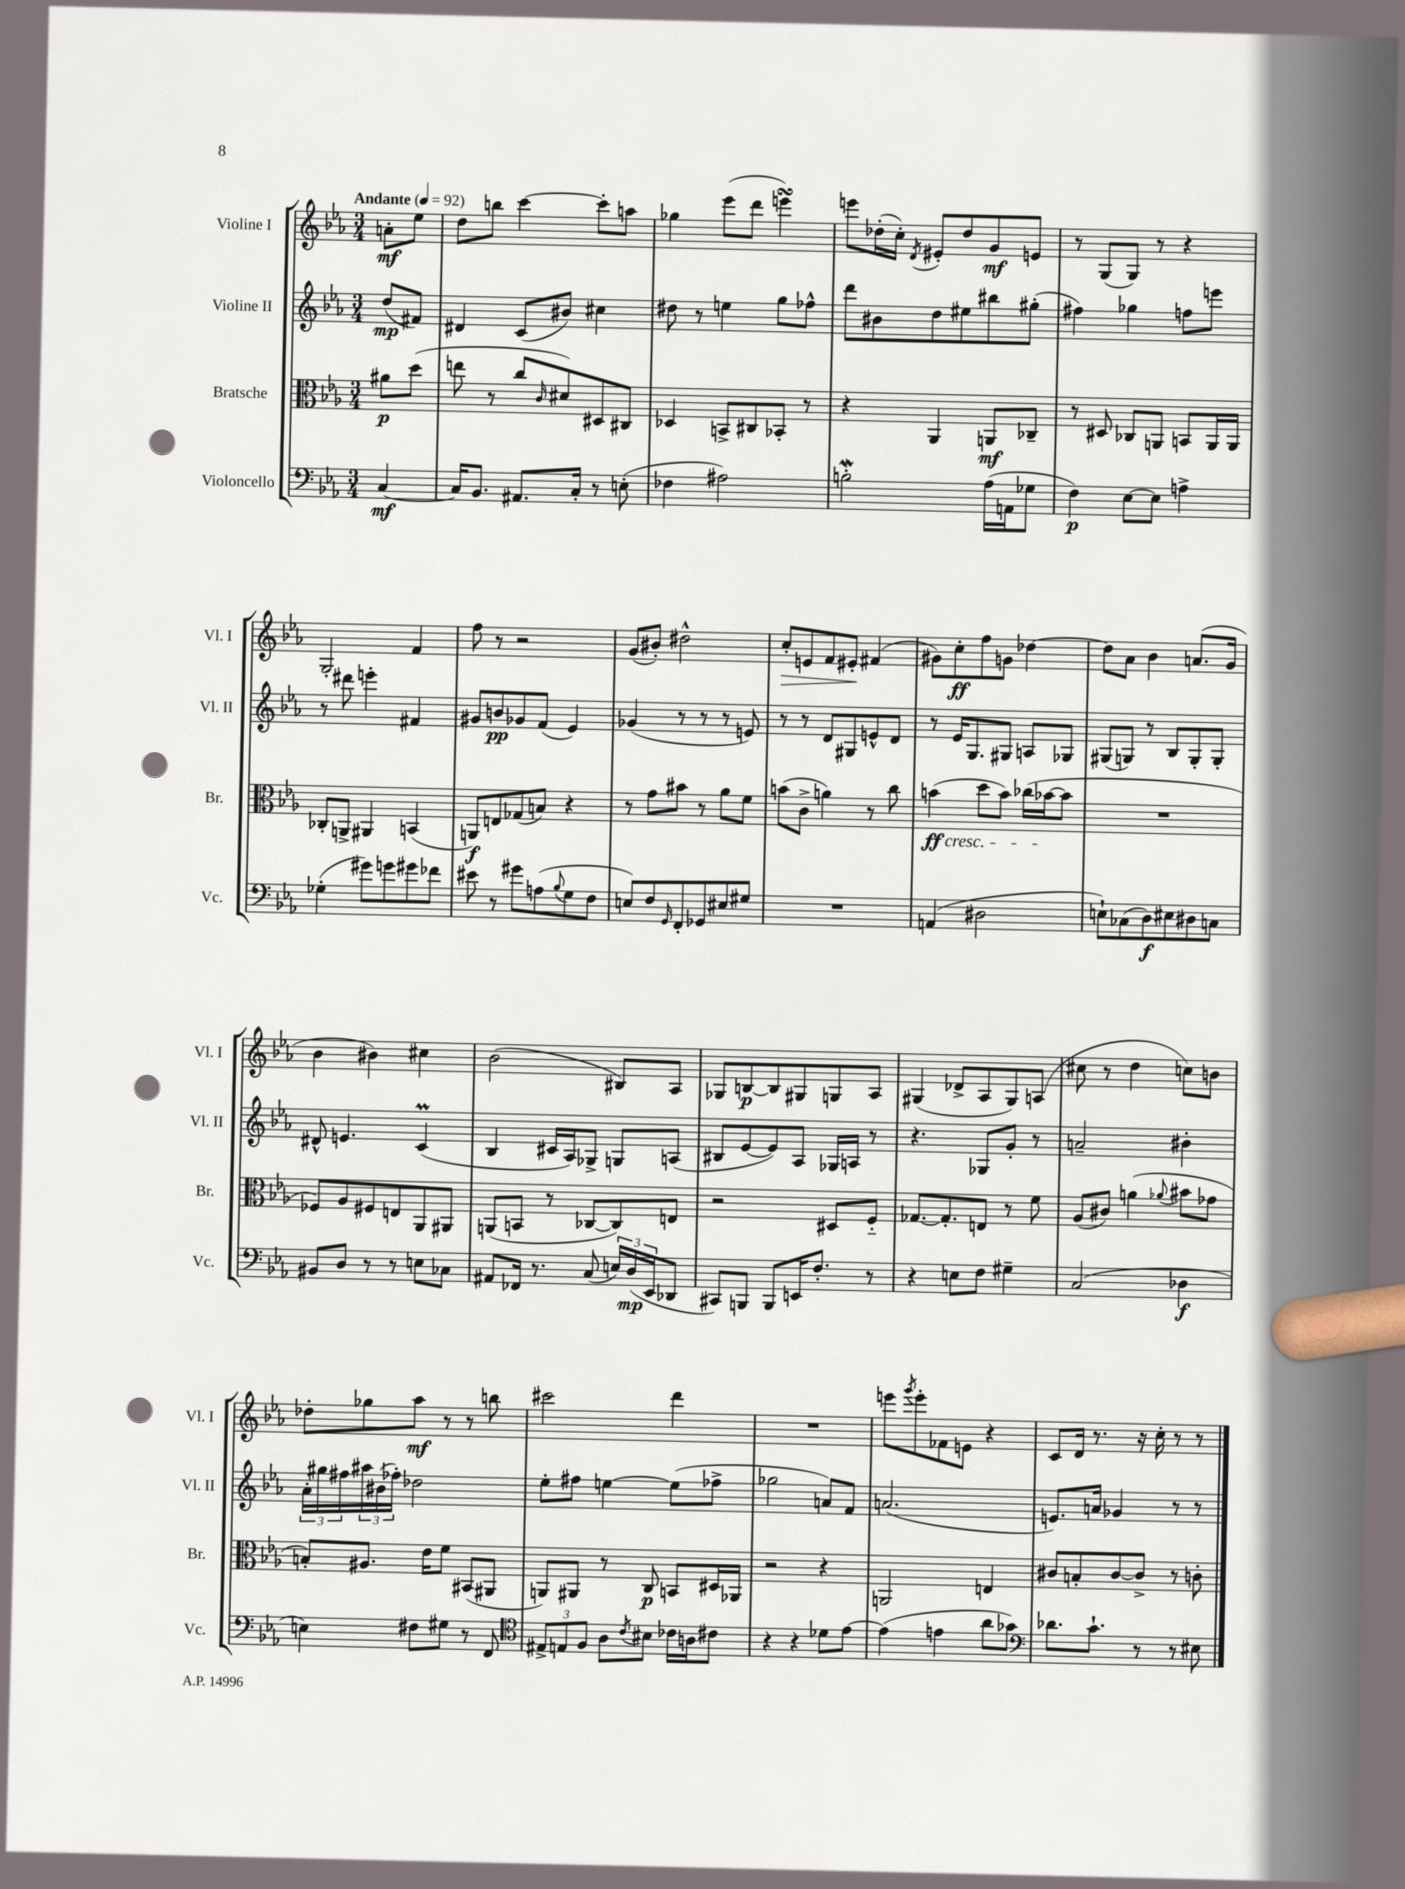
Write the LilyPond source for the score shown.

<<
\new StaffGroup <<
\new Staff = "s0" \with { instrumentName = "Violine I" shortInstrumentName = "Vl. I" } {
    \clef treble \key ees \major \numericTimeSignature \time 3/4 \partial 4 \tempo "Andante" 4 = 92
    a'8-.\mf ees''8 |
    d''8 b''8 c'''4~ c'''8-. a''8 |
    ges''4 ees'''8( d'''8 e'''4\turn) |
    e'''8 des''16-.( c''16-.) \acciaccatura { d'8 } eis'8-. des''8 g'8\mf e'8 |
    r8 g8( g8) r8 r4 |
    g2-. f'4 |
    f''8 r8 r2 |
    g'8( bis'8-.) dis''2-^ |
    c''8-.\> e'8 f'8 eis'8-.\! fis'4( |
    gis'8) c''8-.\ff f''8 g'8 des''4~ |
    des''8 aes'8 bes'4 a'8.( g'16 |
    bes'4 bis'4) cis''4 |
    bes'2( bis8) aes8 |
    ges8 b8~\p b8 gis8 g8 aes8 |
    gis4( des'8-> aes8 gis8) a8( |
    cis''8 r8 d''4 c''8) b'8 |
    des''8-. ges''8 aes''8\mf r8 r8 b''8 |
    cis'''2 d'''4 |
    R2. |
    e'''8 \acciaccatura { g'''8 } e'''8-. fes'8 e'8 r4 |
    c'8 d'16 r8. r16 c''16-. r8 r8 \bar "|." |
}
\new Staff = "s1" \with { instrumentName = "Violine II" shortInstrumentName = "Vl. II" } {
    \clef treble \key ees \major \numericTimeSignature \time 3/4 \partial 4
    d''8\mp( fis'8) |
    dis'4 c'8( bis'8) cis''4 |
    dis''8 r8 e''4 g''8 fes''8-^ |
    d'''8 bis'8 d''8 eis''8 bis''8 gis''8-.( |
    fis''4) ges''4 f''8 e'''8 |
    r8 dis'''8 e'''4-. fis'4 |
    gis'8 b'8\pp ges'8 f'8( ees'4) |
    ges'4( r8 r8 r8 e'8) |
    r8 r8 d'8 gis8 e'8-^ d'8 |
    r8 ees'16 g8. gis8 a8 ges8 |
    gis8( g8) r8 bes8 g8-. g8-. |
    dis'8-^ e'4. c'4\prall( |
    bes4 cis'16 aes16) ges8-> g8 a8( |
    bis8 ees'8~ ees'8) aes8 ges16 a16 r8 |
    r4. ges8 g'8-. r8 |
    a'2-- bis'4-. |
    \tuplet 3/2 { aes'16-. gis''16 fis''16 } \tuplet 3/2 { ais''16 bis'16( fes''16-.) } des''2 |
    ees''8-. fis''8 e''4~ e''8( fes''8-> |
    ges''2 a'8) f'8 |
    a'2.( |
    e'8.) a'16 ges'4 r8 r8 \bar "|." |
}
\new Staff = "s2" \with { instrumentName = "Bratsche" shortInstrumentName = "Br." } {
    \clef alto \key ees \major \numericTimeSignature \time 3/4 \partial 4
    ais'8\p d''8( |
    e''8 r8 c''8 \grace { c'16 } dis'8) dis8 cis8 |
    des4 b,8-> cis8 bes,8-. r8 |
    r4 aes,4 a,8\mf ces8-- |
    r8 dis8 ces8 a,8 b,8 a,16 a,16 |
    ces8-. a,8-> ais,4 b,4( |
    a,8\f) e8 ges8( b8) r4 |
    r8 g'8 bis'8 r8 aes'8 f'8 |
    b'8( c'8-> a'4) r8 c''8 |
    b'4\ff\cresc( d''8 b'8) ces''16( bes'16~\! bes'8 |
    R2. |
    fes8) aes8 fis8 e8 aes,8 ais,8 |
    a,8( b,8 r8 ces8~ ces8) e8 |
    r2 dis8 f8-_ |
    ges8.~ ges8.-. e8 r8 f'8 |
    aes8( cis'8) a'4( \appoggiatura { aes'8 } bis'8 ges'8 |
    b8-.) ais8. ees'16 f'8 bis,8( ais,8 |
    a,8) ais,8 r8 c8\p b,8 dis16 aes,16 |
    r2 r4 |
    a,2 e4 |
    cis'8 b8-. cis'8~ cis'8-> r8 c'8-. \bar "|." |
}
\new Staff = "s3" \with { instrumentName = "Violoncello" shortInstrumentName = "Vc." } {
    \clef bass \key ees \major \numericTimeSignature \time 3/4 \partial 4
    c4~\mf |
    c16 bes,8. ais,8. c16-. r8 e8-.( |
    fes4 ais2) |
    b2-.\mordent aes16( a,16 ges8 |
    f4\p) ees8~ ees8 a4-> |
    ges4-.( gis'8) g'8 gis'8 fes'8 |
    eis'8 r8 gis'8 a8( \appoggiatura { bes8 } g8 f8 |
    e8) f8 \grace { g,16 } f,8-. ges,8 eis8 gis8 |
    R2. |
    a,4( dis2 |
    e8-!) ces8( d8\f) eis8 dis8 c8 |
    bis,8 d8 r8 r8 e8 ces8 |
    ais,8 fes,16 r8. c8( \tuplet 3/2 { e16) d16\mp( ees,16 } des,8 |
    cis,8) b,,8 b,,8 e,16 f8.-. r8 |
    r4 e8 f8 gis4-- |
    c2( des4\f |
    e4) fis8 gis8 r8 f,8 |
    \clef tenor \tuplet 3/2 { eis8-> e8 f8 } aes8 \acciaccatura { c'8 } bis8 ces'16 a16 cis'8 |
    r4 r4 des'8 ees'8~ |
    ees'4( e'4 aes'8 ges'8) |
    \clef bass des'8. c'8.-! r8 r8 eis8 \bar "|." |
}
>>
>>
\layout { \context { \Score \remove "Bar_number_engraver" } }
